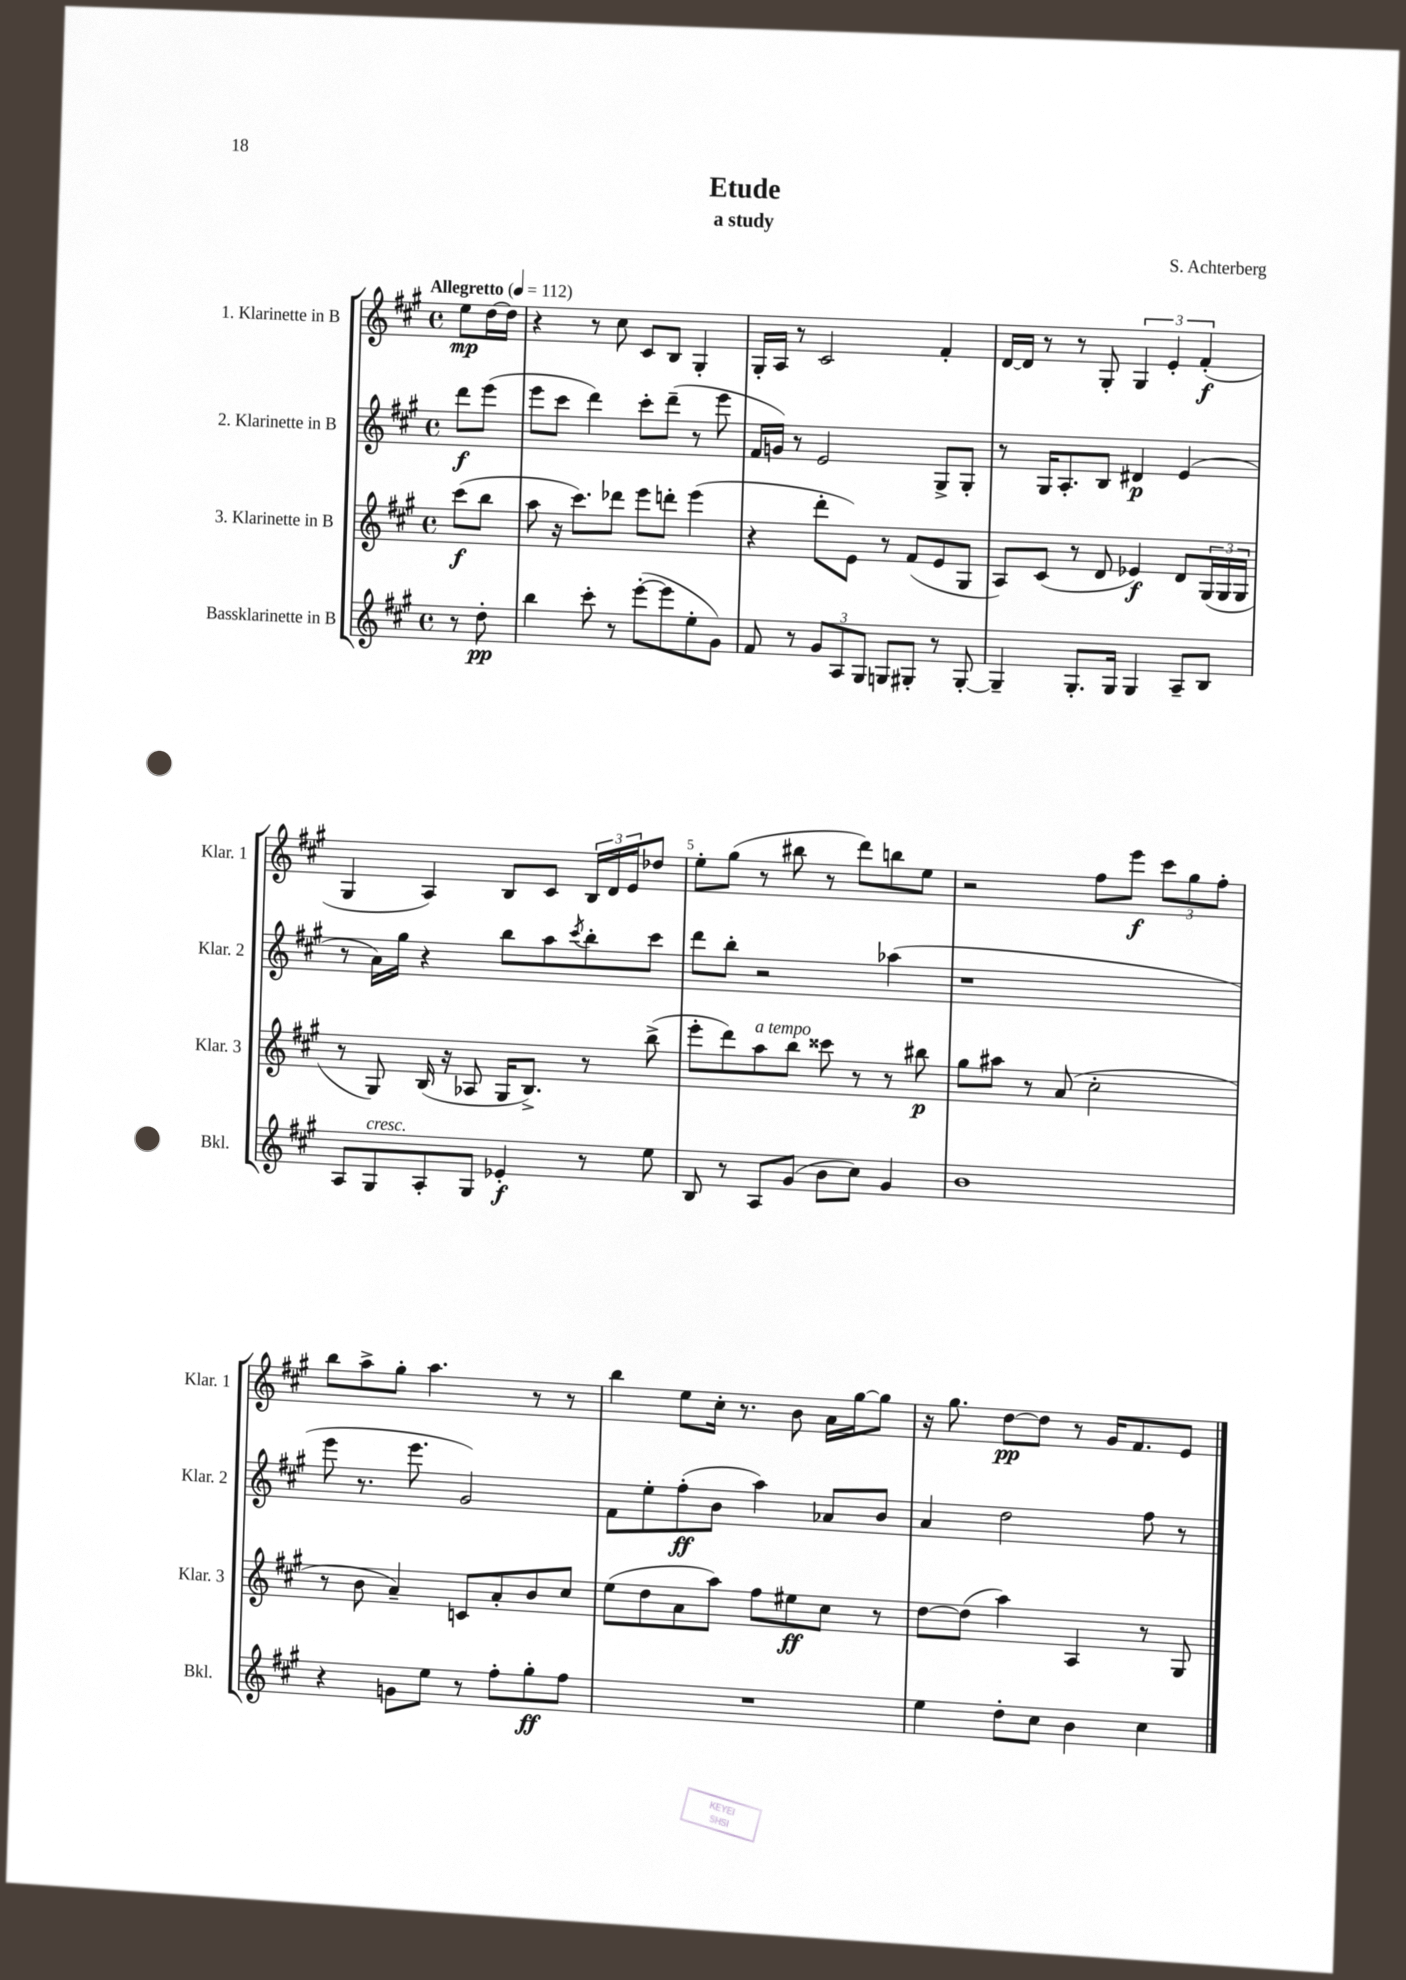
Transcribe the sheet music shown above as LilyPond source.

\header { title = "Etude" composer = "S. Achterberg" subtitle = "a study" }
<<
\new StaffGroup <<
\new Staff = "s0" \with { instrumentName = "1. Klarinette in B" shortInstrumentName = "Klar. 1" } {
    \clef treble \key a \major \defaultTimeSignature \time 4/4 \partial 4 \tempo "Allegretto" 4 = 112
    e''8\mp d''16~ d''16 |
    r4 r8 cis''8 cis'8 b8 gis4-. |
    gis16-. a16 r8 cis'2 fis'4-. |
    d'16~ d'16 r8 r8 gis8-. \tuplet 3/2 { gis4 e'4-. fis'4-.\f( } |
    gis4 a4) b8 cis'8 \tuplet 3/2 { b16 d'16 e'16 } des''8 |
    e''8-. gis''8( r8 bis''8 r8 d'''8) b''8 e''8 |
    r2 fis''8 e'''8\f \tuplet 3/2 { cis'''8 gis''8 fis''8-. } |
    b''8 a''8-> gis''8-. a''4. r8 r8 |
    b''4 e''8 cis''16-. r8. b'8 a'16 gis''16~ gis''8 |
    r16 gis''8. d''8~\pp d''8 r8 gis'16 fis'8. e'8 \bar "|." |
}
\new Staff = "s1" \with { instrumentName = "2. Klarinette in B" shortInstrumentName = "Klar. 2" } {
    \clef treble \key a \major \defaultTimeSignature \time 4/4 \partial 4
    d'''8\f e'''8( |
    e'''8 cis'''8 d'''4) cis'''8-. d'''8--( r8 e'''8 |
    fis'16 g'16) r8 e'2 gis8-> gis8-. |
    r8 gis16 a8.-. b8 dis'4\p e'4( |
    r8 a'16) gis''16 r4 b''8 a''8 \acciaccatura { cis'''8 } b''8-. cis'''8 |
    d'''8 b''8-. r2 aes''4( |
    r1 |
    e'''8 r8. e'''8. gis'2) |
    fis'8 e''8-. fis''8-.\ff( b'8 a''4) aes'8 b'8 |
    a'4 d''2 fis''8 r8 \bar "|." |
}
\new Staff = "s2" \with { instrumentName = "3. Klarinette in B" shortInstrumentName = "Klar. 3" } {
    \clef treble \key a \major \defaultTimeSignature \time 4/4 \partial 4
    cis'''8\f( b''8 |
    a''8 r16 cis'''8.) des'''8 e'''8 d'''8-. e'''4( |
    r4 d'''8-. e'8) r8 fis'8( e'8 gis8 |
    a8) cis'8( r8 d'8 ees'4\f) d'8 \tuplet 3/2 { gis16( gis16 gis16 } |
    r8 gis8) b16( r16 aes8 gis16 b8.->) r8 b''8->( |
    e'''8-. d'''8) a''8^\markup { \italic "a tempo" } b''8 cisis'''8 r8 r8 bis''8\p |
    gis''8 ais''8 r8 a'8( cis''2-. |
    r8 b'8 a'4--) c'8 a'8-. b'8 cis''8 |
    e''8( d''8 a'8 a''8) fis''8 eis''8\ff cis''8 r8 |
    d''8~ d''8( a''4) a4 r8 gis8 \bar "|." |
}
\new Staff = "s3" \with { instrumentName = "Bassklarinette in B" shortInstrumentName = "Bkl." } {
    \clef treble \key a \major \defaultTimeSignature \time 4/4 \partial 4
    r8 d''8-.\pp |
    b''4 cis'''8-. r8 e'''8~-.( e'''8 e''8-. gis'8) |
    fis'8 r8 \tuplet 3/2 { gis'8 a8 gis8 } g8 gis8-. r8 gis8~-. |
    gis4-- gis8.-. gis16 gis4 a8-- b8 |
    a8 gis8^\markup { \italic "cresc." } a8-. gis8 ees'4-.\f r8 e''8 |
    b8 r8 a8 gis'8( b'8 cis''8) gis'4 |
    b'1 |
    r4 g'8 e''8 r8 fis''8-. gis''8-.\ff fis''8 |
    R1 |
    e''4 d''8-. cis''8 b'4 cis''4 \bar "|." |
}
>>
>>
\layout { \context { \Score \override BarNumber.break-visibility = ##(#f #t #t) barNumberVisibility = #(every-nth-bar-number-visible 5) } }
